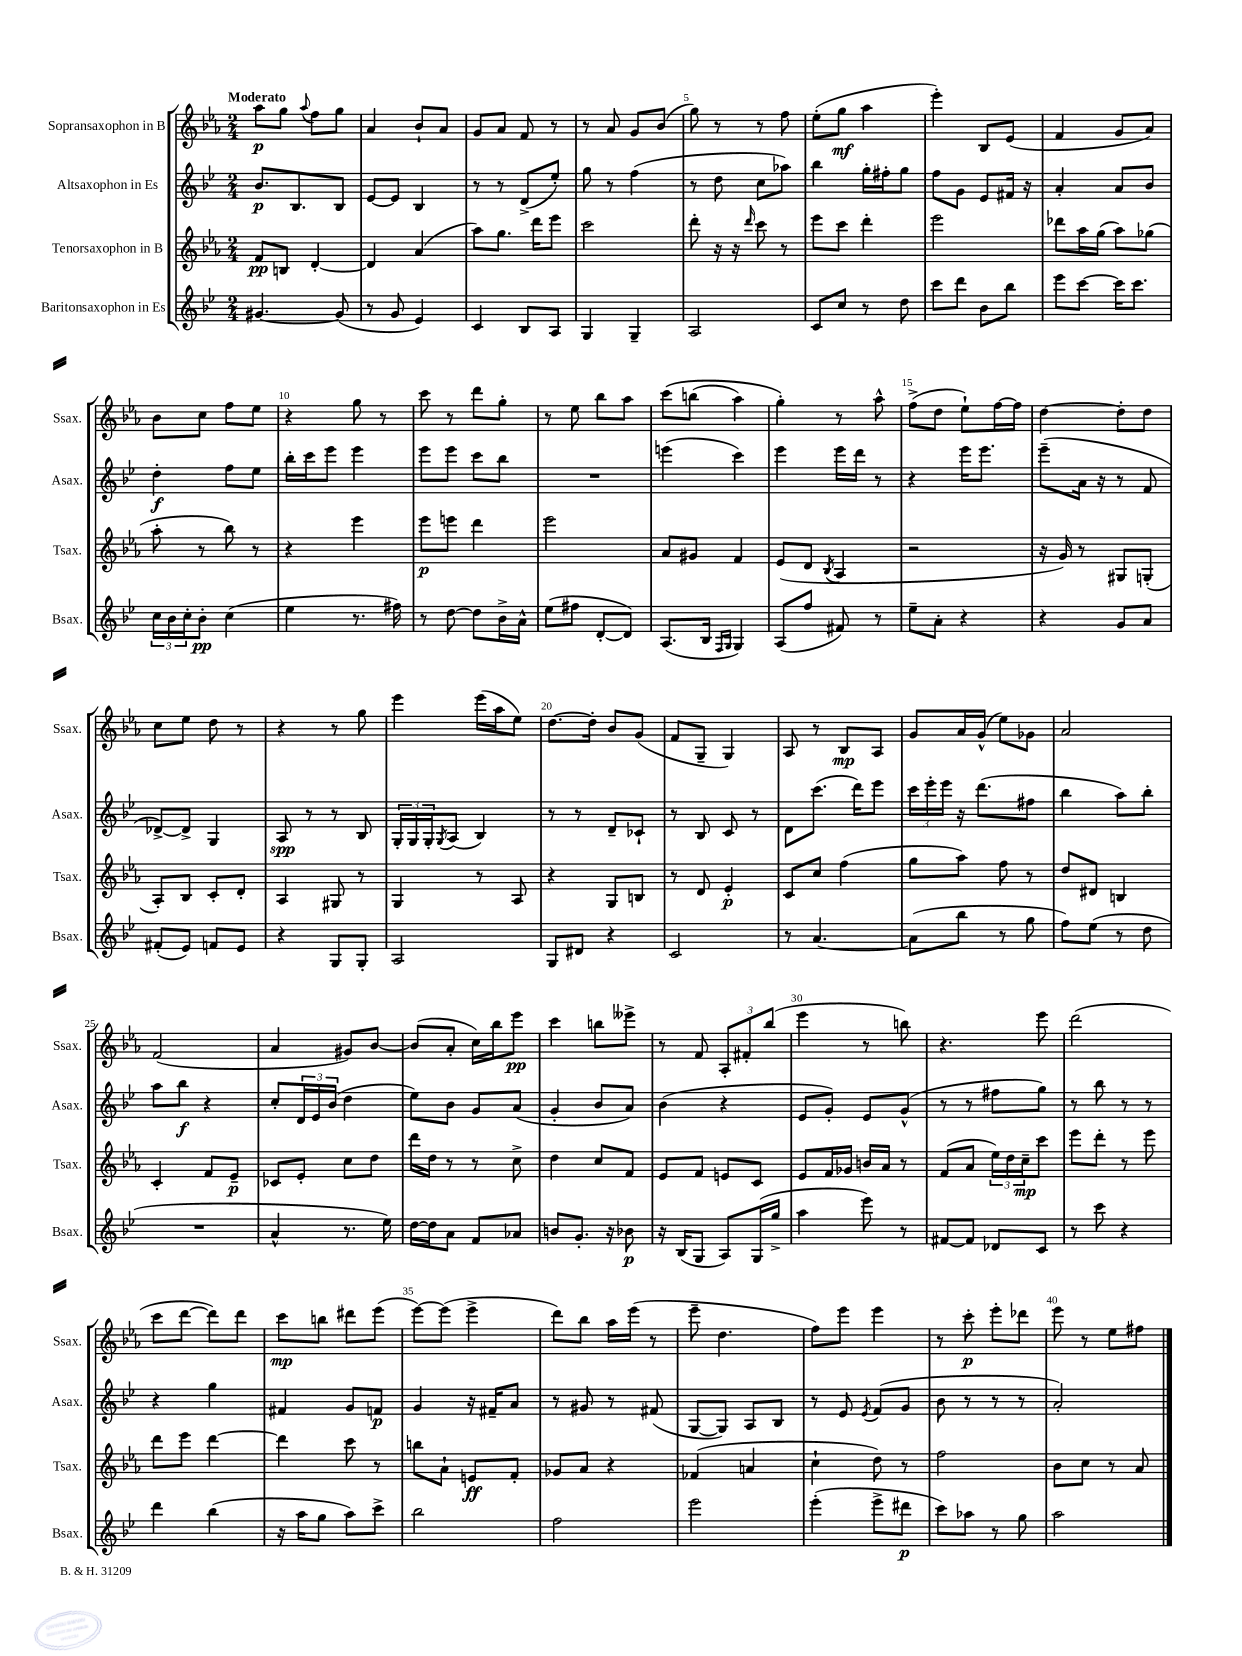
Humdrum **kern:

**kern	**kern	**kern	**kern
*staff4	*staff3	*staff2	*staff1
*clefG2	*clefG2	*clefG2	*clefG2
*k[b-e-]	*k[b-e-a-]	*k[b-e-]	*k[b-e-a-]
*M2/4	*M2/4	*M2/4	*M2/4
[4.g#	8f	8.b-	8aa-
.	8B	.	8gg
.	.	8.B-	.
.	.	.	8qqaa-
.	[4d'	.	8ff
(8g#]	.	8B-	8gg
=	=	=	=
8r	4d]	[8e-	4a-
8g	.	8e-]	.
4e-)	(4a-	4B-	8b-`
.	.	.	8a-
=	=	=	=
4c	8aa-)	8r	8g
.	8.gg	8r	8a-
8B-	.	(8d^	8f
.	16ddd	.	.
8A	8eee-	8ee-')	8r
=	=	=	=
4G	2ccc	8gg	8r
.	.	8r	8a-
4G~	.	(4ff	8g
.	.	.	(8b-
=	=	=	=
2A	8ddd'	8r	8gg)
.	16r	8dd	8r
.	16r	.	.
.	16qqddd	.	.
.	8ccc	8cc	8r
.	8r	8aa-)	8ff
=	=	=	=
8c	8eee-	4bb-	(8ee-'
8cc	8ccc	.	8gg
8r	4ddd'	16gg'	4aa-
.	.	16ff#'	.
8dd	.	8gg	.
=	=	=	=
8ccc	2eee-	8ff	4eee-')
8ddd	.	8g	.
8b-	.	8e-	8B-
8bb-	.	16f#	(8e-
.	.	16r	.
=	=	=	=
8eee-	8ddd-	4a'	4f
[8ccc	16aa-	.	.
.	(16gg	.	.
16ccc]	8aa-)	8a	8g
8.ccc	.	.	.
.	(8gg-	8b-	8a-)
=	=	=	=
24cc	8aa-'	4dd'	8b-
24b-	.	.	.
24cc'	.	.	.
8b-'	8r	.	8cc
(4cc	8bb-)	8ff	8ff
.	8r	8ee-	8ee-
=	=	=	=
4ee-	4r	16bb-'	4r
.	.	16ccc	.
.	.	8eee-	.
8.r	4eee-	4eee-	8gg
.	.	.	8r
16ff#)	.	.	.
=	=	=	=
8r	8eee-	8eee-	8ccc
[8dd	8eee	8eee-	8r
8dd]	4ddd	8ccc	8ddd
16b-^	.	8bb-	8gg'
16a^^	.	.	.
=	=	=	=
(8ee-	2eee-	2r	8r
8ff#	.	.	8ee-
[8d'	.	.	8bb-
8d])	.	.	8aa-
=	=	=	=
(8.A	8a-	(4eee	&(8ccc
.	8g#	.	(8bb
16B-	.	.	.
16qqF	.	.	.
16qqG	.	.	.
4G)	4f	4ccc)	4aa-)
=	=	=	=
(8A	(8e-	4eee-	4gg'&)
8ff	8d	.	.
.	8qB-	.	.
8f#)	4A-	16eee-	8r
.	.	16ddd	.
8r	.	8r	8aa-^^
=	=	=	=
8ee-~	2r	4r	(8ff^
8a'	.	.	8dd
4r	.	16eee-	8ee-`)
.	.	8.eee-	.
.	.	.	[16ff
.	.	.	16ff]
=	=	=	=
4r	16r	(8eee-~	[4dd
.	16g)	.	.
.	8r	16a	.
.	.	16r	.
8g	8G#	8r	8dd']
8a	(8G'	8f	8dd
=	=	=	=
(8f#'	8A-')	[8d-^)	8cc
8e-)	8B-	8d-^]	8ee-
8f	8c'	4G	8dd
8e-	8d'	.	8r
=	=	=	=
4r	4A-	8A	4r
.	.	8r	.
8G	8G#	8r	8r
8G'	8r	8B-	8gg
=	=	=	=
2A	4G	24G'	4eee-
.	.	24G	.
.	.	24G'	.
.	.	8qG	.
.	.	(8A	.
.	8r	4B-)	(16eee-
.	.	.	16aa-
.	8A-	.	8ee-)
=	=	=	=
8G	4r	8r	[8.dd
8d#	.	8r	.
.	.	.	16dd']
4r	8G	8d~	8b-
.	8B	8c-`	(8g
=	=	=	=
2c	8r	8r	8f
.	8d	8B-	8G~
.	4e-'	8c	4G)
.	.	8r	.
=	=	=	=
8r	8c	8d	8A-
[4.a	8cc	(8.ccc	8r
.	(4ff	.	8B-
.	.	16ddd)	.
.	.	8eee-	8A-
=	=	=	=
(8a]	8gg	24ccc	8g
.	.	24eee-'	.
.	.	24eee-	.
8bb-	8aa-)	16r	16a-
.	.	(8.ddd	(16g^^
8r	8ff	.	8ee-)
8gg	8r	8ff#	8g-
=	=	=	=
8ff)	8dd	4bb-	2a-
(8ee-	8d#	.	.
8r	4B	8aa)	.
8dd	.	8bb-'	.
=	=	=	=
2r	4c'	8aa	(2f
.	.	8bb-	.
.	8f	4r	.
.	8e-~	.	.
=	=	=	=
4a^^	8c-	8cc'	4a-
.	8e-'	24d	.
.	.	24e-	.
.	.	(24b-	.
8.r	8cc	4dd	8g#)
.	8dd	.	[8b-
16ee-)	.	.	.
=	=	=	=
[16dd	16ddd	8ee-)	(8b-]
16dd]	16dd	.	.
8a	8r	8b-	8a-'
8f	8r	8g	16cc)
.	.	.	16bb-
8a-	8cc^	(8a	8eee-
=	=	=	=
8b	4dd	4g'	4ccc
8.g'	.	.	.
.	8cc	8b-	8bb
16r	.	.	.
8b-	8f	8a)	8eee--^
=	=	=	=
16r	8e-	(4b-	8r
(16B-	.	.	.
8G	8f	.	8f
8A)	8e	4r	12A-'
.	.	.	12f#'
(16G	8c	.	.
.	.	.	(12bb-
16gg^	.	.	.
=	=	=	=
4aa	8e-	8e-	4eee-
.	16f	8g')	.
.	16g-	.	.
8eee-)	16b	8e-	8r
.	16a-	.	.
8r	8r	(8g^^	8bb)
=	=	=	=
[8f#	(8f	8r	4.r
8f#]	8a-	8r	.
8d-	24ee-)	8ff#	.
.	24dd	.	.
.	24cc~	.	.
8c	8ccc	8gg)	8eee-
=	=	=	=
8r	8eee-	8r	(2ddd
8ccc	8ddd'	8bb-	.
4r	8r	8r	.
.	8eee-	8r	.
=	=	=	=
4ddd	8ddd	4r	8ccc
.	8eee-	.	[8ddd
(4bb-	[4ddd	4gg	8ddd])
.	.	.	8ddd
=	=	=	=
16r	4ddd]	4f#	8ccc
16aa	.	.	.
8gg	.	.	8bb
8aa)	8ccc	8g	8ddd#
8ccc^	8r	8f	(8eee-
=	=	=	=
2bb-	8bb	4g	[8eee-)
.	8a-`	.	(8eee-]
.	8e	16r	4eee-^
.	.	16f#~	.
.	8f'	8a	.
=	=	=	=
2ff	8g-	8r	8ddd)
.	8a-	8g#	8bb-
.	4r	8r	16aa-
.	.	.	(16eee-
.	.	(8f#	8r
=	=	=	=
2eee-	(4f-	[8G	8eee-~
.	.	8G])	4.dd
.	4a	8A	.
.	.	8B-	.
=	=	=	=
(4eee-'	4cc`	8r	8ff)
.	.	8e-	8eee-
.	.	8qe-	.
8eee-^	8dd)	(8f	4eee-
8ddd#	8r	8g	.
=	=	=	=
8ccc)	2ff	8b-	8r
8aa-	.	8r	8ccc'
8r	.	8r	8eee-'
8gg	.	8r	8ddd-
=	=	=	=
2aa	8b-	2a')	8eee-
.	8cc	.	8r
.	8r	.	8ee-
.	8a-	.	8ff#
==	==	==	==
*-	*-	*-	*-
